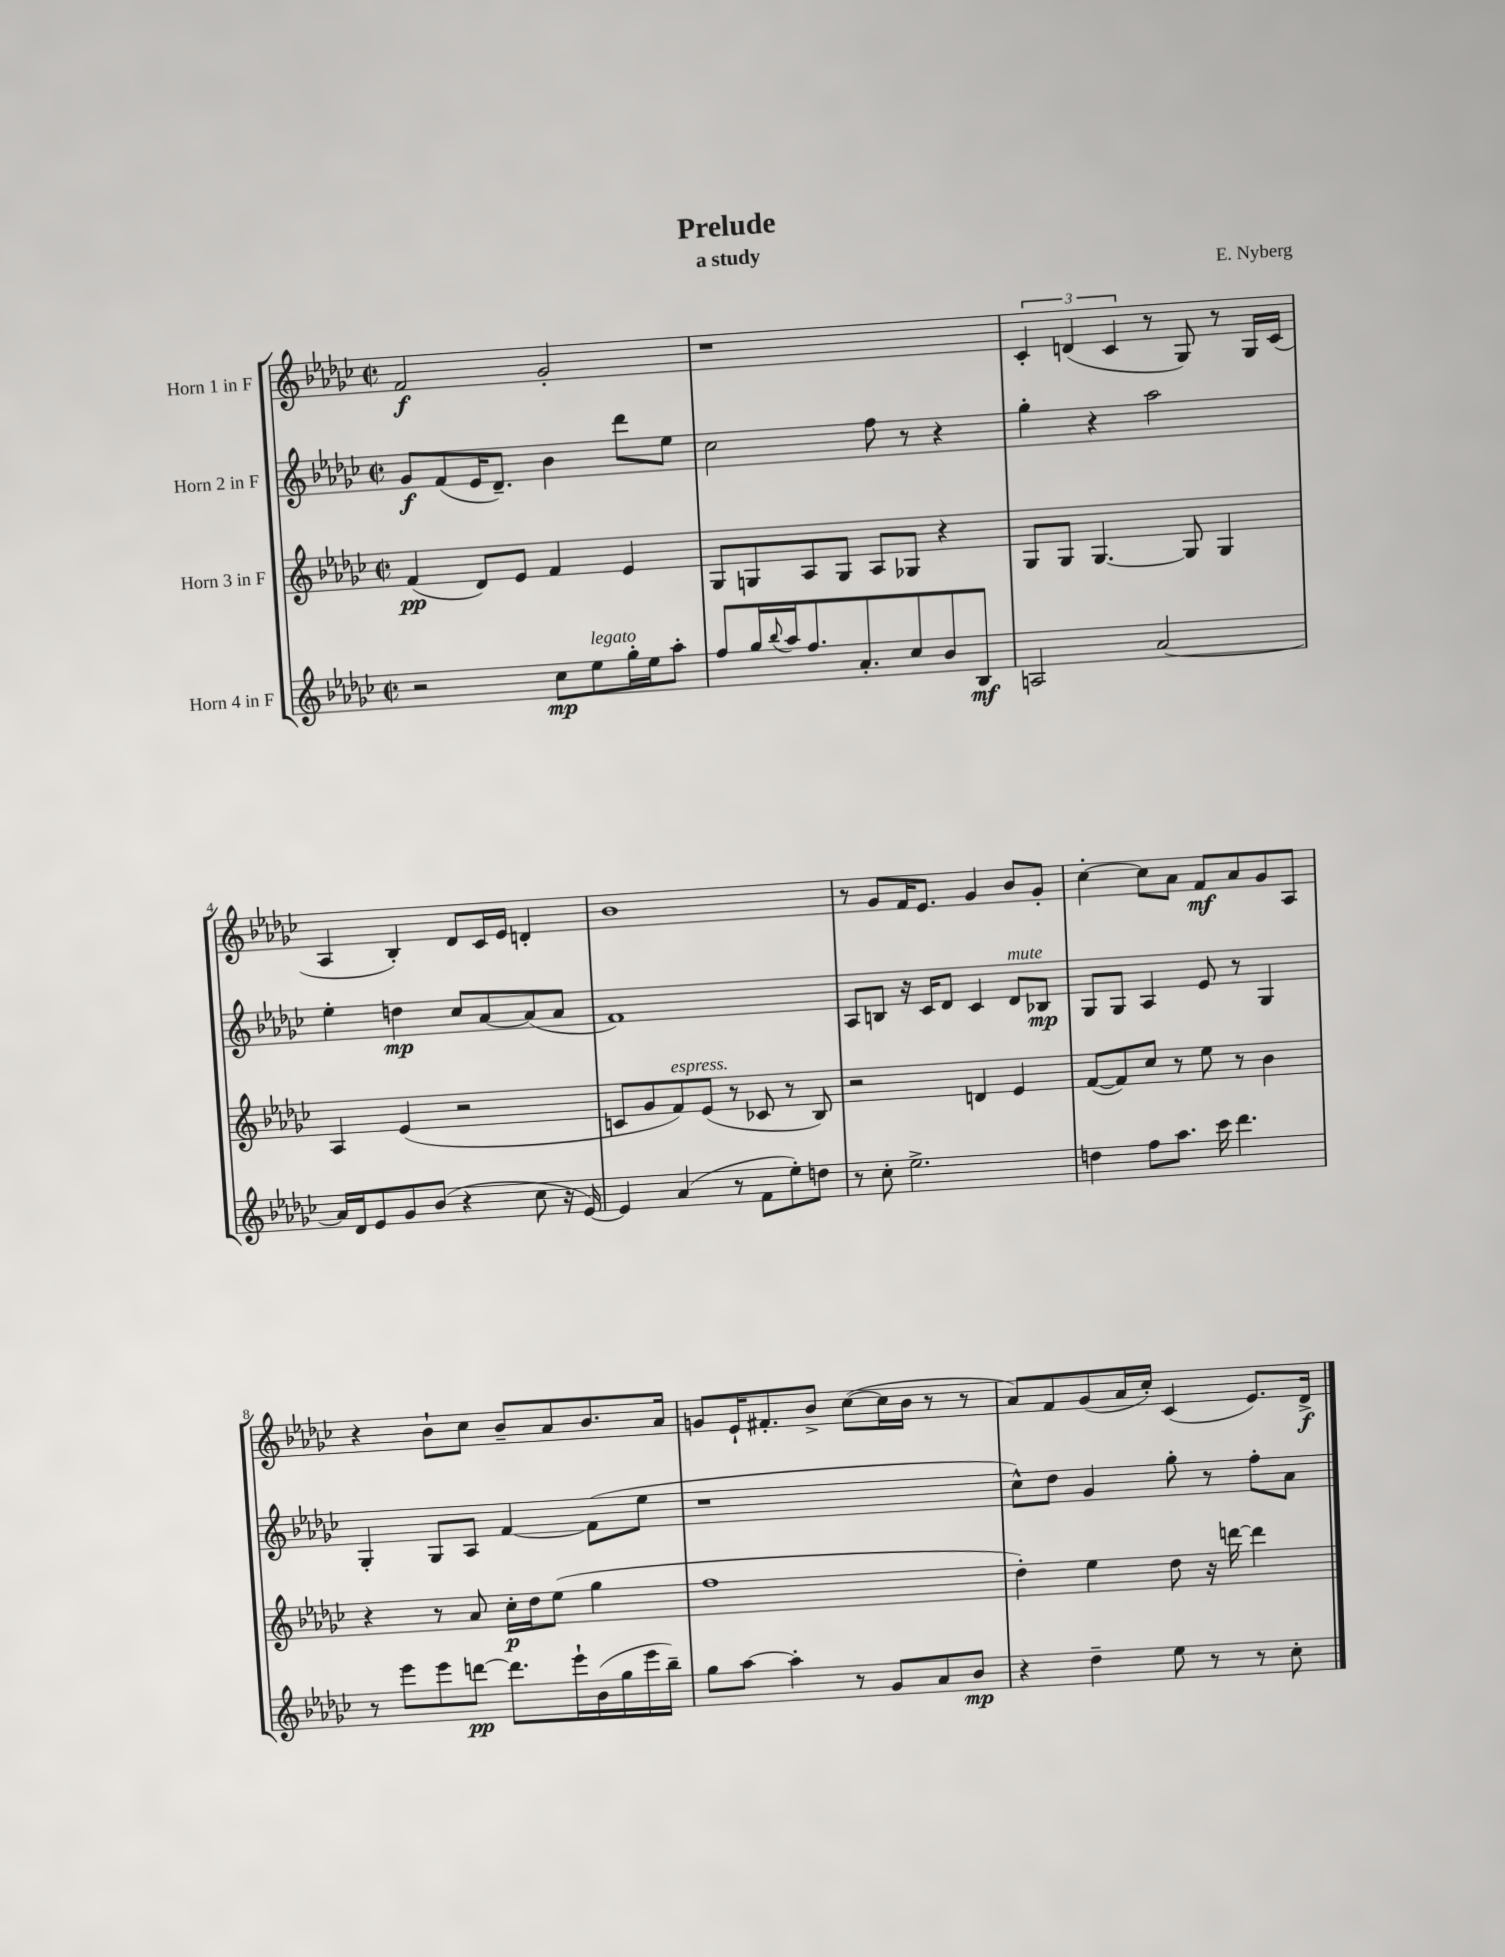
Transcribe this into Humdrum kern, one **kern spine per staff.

**kern	**dynam	**kern	**dynam	**kern	**dynam	**kern	**dynam
*part4	*part4	*part3	*part3	*part2	*part2	*part1	*part1
*staff4	*staff4	*staff3	*staff3	*staff2	*staff2	*staff1	*staff1
*I"Horn 4 in F	*	*I"Horn 3 in F	*	*I"Horn 2 in F	*	*I"Horn 1 in F	*
*clefG2	*	*clefG2	*	*clefG2	*	*clefG2	*
*k[b-e-a-d-g-c-]	*	*k[b-e-a-d-g-c-]	*	*k[b-e-a-d-g-c-]	*	*k[b-e-a-d-g-c-]	*
*M2/2	*	*M2/2	*	*M2/2	*	*M2/2	*
*met(c|)	*	*met(c|)	*	*met(c|)	*	*met(c|)	*
=1	=1	=1	=1	=1	=1	=1	=1
2r	.	(4f/	pp	8g-/L	f	2f/	f
.	.	.	.	(8f/	.	.	.
.	.	8d-/L)	.	16e-/K	.	.	.
.	.	.	.	8.d-~/J)	.	.	.
.	.	8e-/J	.	.	.	.	.
8cc-\L	mp	4f/	.	4b-\	.	2g-'/	.
!LO:TX:a:i:t=legato	!	!	!	!	!	!	!
8ee-\	.	.	.	.	.	.	.
16gg-'\L	.	4e-/	.	8ddd-\L	.	.	.
16ee-\J	.	.	.	.	.	.	.
8aa-'\J	.	.	.	8ee-\J	.	.	.
=2	=2	=2	=2	=2	=2	=2	=2
8ff/L	.	8G-/L	.	2cc-\	.	1r	.
16gg-/L	.	8Gn/	.	.	.	.	.
8qqbb-/	.	.	.	.	.	.	.
16aa-/J	.	.	.	.	.	.	.
8.ff/	.	8A-/	.	.	.	.	.
.	.	8G/J	.	.	.	.	.
8.a-'/	.	.	.	.	.	.	.
.	.	8A-/L	.	8ff\	.	.	.
8cc-/	.	8G-X/J	.	8r	.	.	.
8b-/	.	4r	.	4r	.	.	.
8B-/J	mf	.	.	.	.	.	.
=3	=3	=3	=3	=3	=3	=3	=3
2An/	.	8G-/L	.	4gg-'\	.	6c-'/	.
.	.	8G-/J	.	.	.	.	.
.	.	.	.	.	.	(6dn/	.
.	.	[4.G-/	.	4r	.	.	.
.	.	.	.	.	.	6c-/	.
[2a-/	.	.	.	2aa-\	.	8r	.
.	.	8G-/]	.	.	.	8G-/)	.
.	.	4G-/	.	.	.	8r	.
.	.	.	.	.	.	16G-/LL	.
.	.	.	.	.	.	(16c-/JJ	.
!!LO:LB:g=z
=4	=4	=4	=4	=4	=4	=4	=4
16a-/LL]	.	4A-/	.	4ee-'\	.	4A-/	.
16d-/J	.	.	.	.	.	.	.
8e-/	.	.	.	.	.	.	.
8g-/	.	(4e-/	.	4ddn\	mp	4B-'/)	.
(8b-/J	.	.	.	.	.	.	.
4r	.	2r	.	8cc-/L	.	8d-/L	.
.	.	.	.	[8a-/	.	16c-/L	.
.	.	.	.	.	.	16e-/JJ	.
8cc-\	.	.	.	(8a-/]	.	4dn'/	.
16r	.	.	.	8a-/J	.	.	.
[16e-/)	.	.	.	.	.	.	.
=5	=5	=5	=5	=5	=5	=5	=5
4e-/]	.	8cn/L	.	1f)	.	1b-	.
.	.	8g-/	.	.	.	.	.
!	!	!LO:TX:a:i:t=espress.	!	!	!	!	!
(4a-/	.	8f/)	.	.	.	.	.
.	.	(8e-/J	.	.	.	.	.
8r	.	8r	.	.	.	.	.
8f\L	.	8c-X/	.	.	.	.	.
8ee-'\)	.	8r	.	.	.	.	.
8ddn\J	.	8B-/)	.	.	.	.	.
=6	=6	=6	=6	=6	=6	=6	=6
8r	.	2r	.	8A-/L	.	8r	.
8cc-'\	.	.	.	8Bn/J	.	8g-/L	.
2.ee-^\	.	.	.	16r	.	16f/K	.
.	.	.	.	16c-/KL	.	8.e-/J	.
.	.	.	.	8d-/J	.	.	.
.	.	4dn/	.	4c-/	.	4g-/	.
!	!	!	!	!LO:TX:a:i:t=mute	!	!	!
.	.	4e-/	.	8d-/L	.	8b-/L	.
.	.	.	.	8B-X/J	mp	8g-'/J	.
=7	=7	=7	=7	=7	=7	=7	=7
4ddn\	.	([8f/L	.	8G-/L	.	[4cc-'\	.
.	.	8f/])	.	8G-/J	.	.	.
8ff\L	.	8cc-/J	.	4A-/	.	8cc-\L]	.
8.aa-\J	.	8r	.	.	.	8a-\J	.
.	.	8ee-\	.	8e-/	.	8f/L	mf
16ccc-\	.	.	.	.	.	.	.
4.ddd-\	.	8r	.	8r	.	8a-/	.
.	.	4b-\	.	4G-/	.	8g-/	.
.	.	.	.	.	.	8A-/J	.
!!LO:LB:g=z
=8	=8	=8	=8	=8	=8	=8	=8
8r	.	4r	.	4G-'/	.	4r	.
8eee-\L	.	.	.	.	.	.	.
8eee-\	.	8r	.	8G-/L	.	8b-`\L	.
[8dddn\J	pp	8a-/	.	8A-/J	.	8cc-\J	.
8.ddd\L]	.	16cc-'\LL	p	[4f/	.	8b-~/L	.
.	.	16dd-\J	.	.	.	.	.
.	.	(8ee-\J	.	.	.	8a-/	.
16eee-`\L	.	.	.	.	.	.	.
(16b-\	.	4gg-\	.	(8f\L]	.	8.b-/	.
16gg-\	.	.	.	.	.	.	.
16eee-\	.	.	.	8ee-\J	.	.	.
16bb-~\JJ)	.	.	.	.	.	16a-/Jk	.
=9	=9	=9	=9	=9	=9	=9	=9
8gg-\L	.	1ff	.	1r	.	8gn/L	.
[8aa-\J	.	.	.	.	.	16e-`/K	.
.	.	.	.	.	.	8.f#X'/	.
4aa-'\]	.	.	.	.	.	.	.
.	.	.	.	.	.	8b-^/J	.
8r	.	.	.	.	.	([8cc-\L	.
8g-/L	.	.	.	.	.	16cc-\L]	.
.	.	.	.	.	.	16b-\JJ	.
8a-/	.	.	.	.	.	8r	.
8b-/J	mp	.	.	.	.	8r	.
=10	=10	=10	=10	=10	=10	=10	=10
4r	.	4dd-'\)	.	8cc-^^\L)	.	8a-/L)	.
.	.	.	.	8dd-\J	.	8f/	.
4dd-~\	.	4ee-\	.	4g-/	.	(8g-/	.
.	.	.	.	.	.	16a-/L	.
.	.	.	.	.	.	16cc-'/JJ)	.
8ee-\	.	8dd-\	.	8gg-'\	.	(4c-/	.
8r	.	16r	.	8r	.	.	.
.	.	[16dddn\	.	.	.	.	.
8r	.	4ddd\]	.	8ff'\L	.	8.e-/L)	.
8cc-'\	.	.	.	8a-\J	.	.	.
.	.	.	.	.	.	16d-^/Jk	f
==	==	==	==	==	==	==	==
*-	*-	*-	*-	*-	*-	*-	*-
